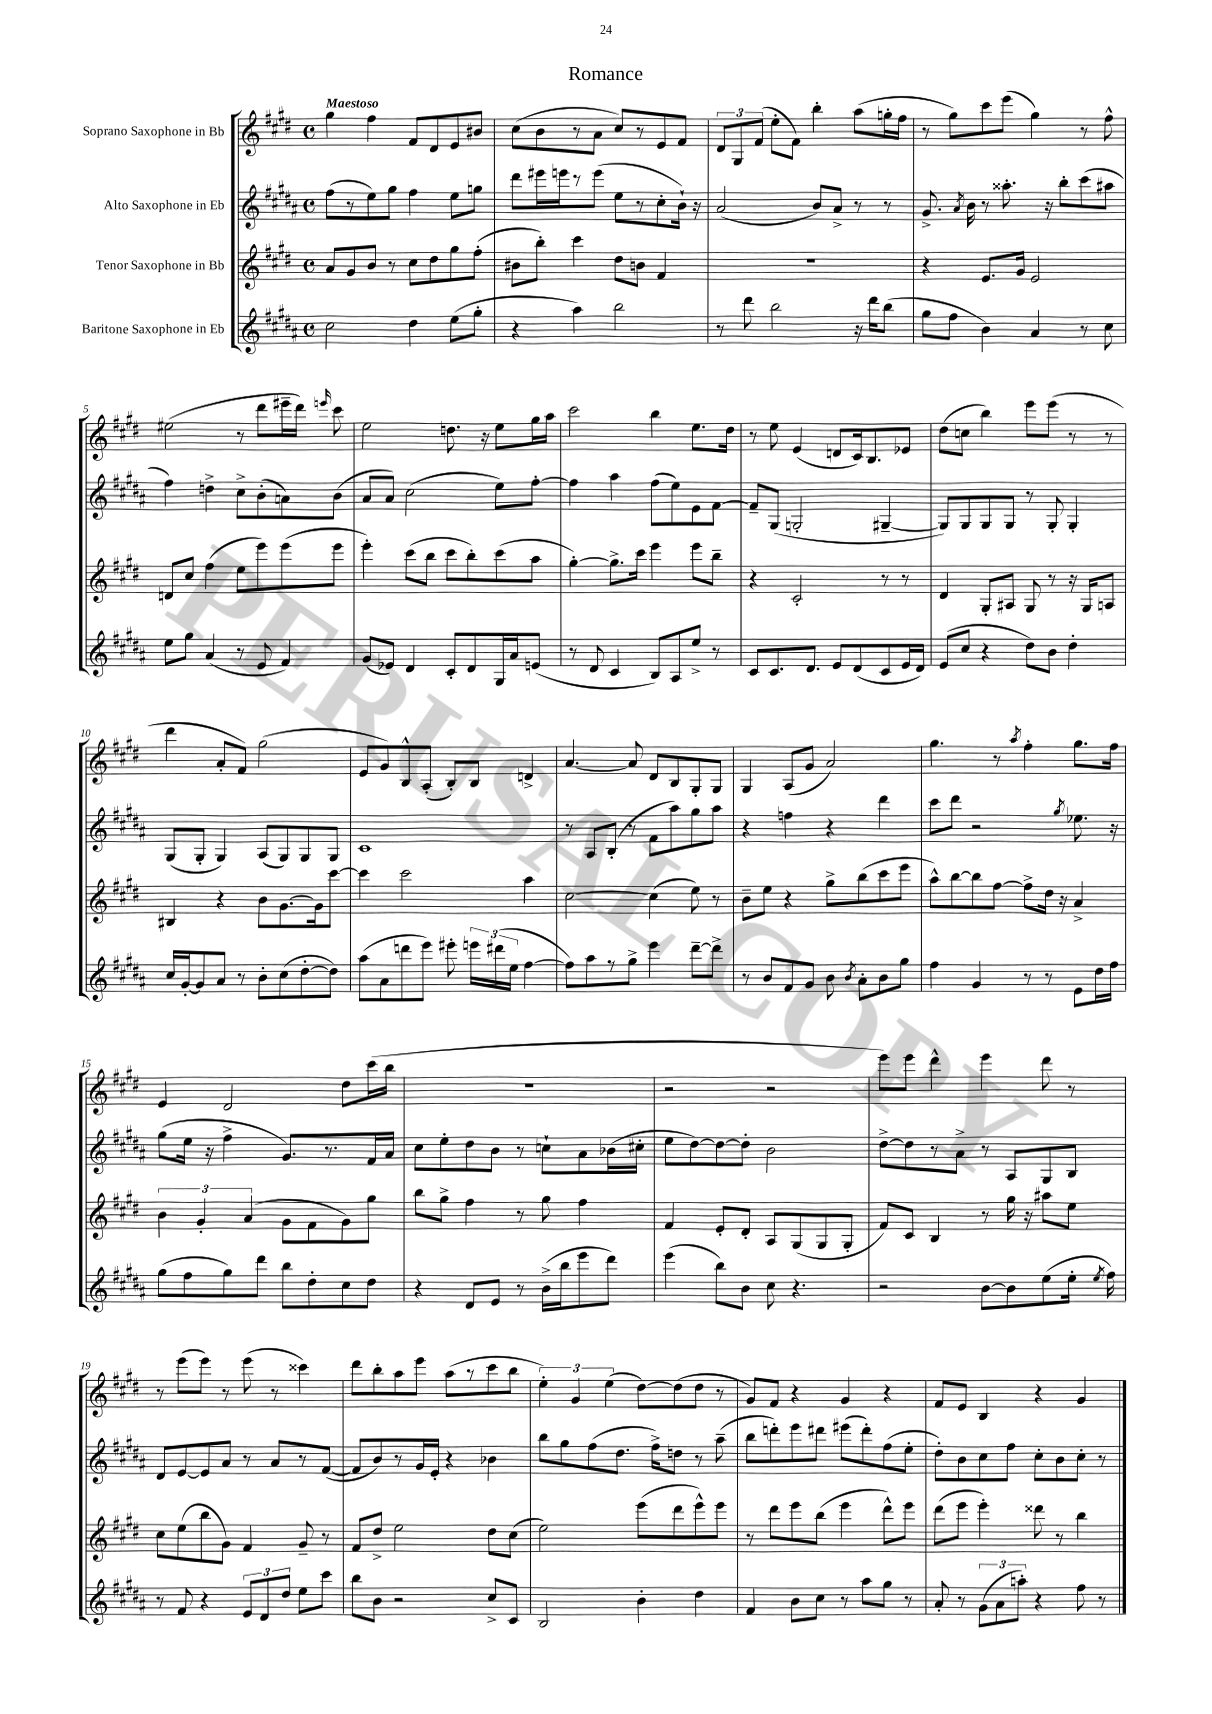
\header { title = "Romance" }
<<
\new StaffGroup <<
\new Staff = "s0" \with { instrumentName = "Soprano Saxophone in Bb" } {
    \clef treble \key e \major \defaultTimeSignature \time 4/4 \tempo "Maestoso"
    \autoBeamOff gis''4 fis''4 fis'8[ dis'8 e'8 bis'8] |
    cis''8[( b'8 r8 a'8] cis''8[) r8 e'8 fis'8] |
    \tuplet 3/2 { dis'8[ gis8 fis'8]( } e''8[-. fis'8]) b''4-. a''8[( g''16-. fis''16] |
    r8 gis''8[) cis'''8 e'''8]( gis''4) r8 fis''8-^ |
    eis''2( r8 dis'''8[ eis'''16-- dis'''16]) \grace { e'''16 } cis'''8 |
    e''2 d''8. r16 e''8[ gis''16 a''16] |
    cis'''2 b''4 e''8.[ dis''16] |
    r8 e''8 e'4( d'8[ cis'16) b8. ees'8] |
    dis''8[( c''8] b''4) e'''8[ e'''8]( r8 r8 |
    dis'''4 a'8[-. fis'8]) gis''2( |
    e'8[ gis'8) b8-^ a8]-.( b8[-.) b8] d'4-> |
    a'4.~ a'8 dis'8[ b8 gis8-. gis8] |
    gis4 a8[( gis'8] a'2) |
    gis''4. r8 \acciaccatura { a''8 } fis''4-. gis''8.[ fis''16] |
    e'4 dis'2 dis''8[ cis'''16( b''16] |
    R1 |
    r2 r2 |
    e'''8[) e'''8] dis'''4-^ e'''4 dis'''8 r8 |
    r8 e'''8[( e'''8]) r8 e'''8( r8 cisis'''4) |
    dis'''8[ b''8-. a''8 e'''8] a''8[( r8 cis'''8 b''8] |
    \tuplet 3/2 { e''4-.) gis'4 e''4( } dis''8[~) dis''8( dis''8] r8 |
    gis'8[) fis'8] r4 gis'4 r4 |
    fis'8[ e'8] b4 r4 gis'4 \bar "|." |
}
\new Staff = "s1" \with { instrumentName = "Alto Saxophone in Eb" } {
    \clef treble \key b \major \defaultTimeSignature \time 4/4
    \autoBeamOff fis''8[( r8 e''8) gis''8] fis''4 e''8[ g''8] |
    dis'''8[ eis'''16 e'''16 r8 e'''8]( e''8[ r8 cis''8-. b'16]-!) r16 |
    ais'2( b'8[) ais'8]-> r8 r8 |
    gis'8.-> \acciaccatura { ais'8 } b'16 r8 aisis''8.-. r16 b''8[-. cis'''8( ais''8] |
    fis''4) d''4-> cis''8[-> b'8-.( a'8) b'8]( |
    ais'8[ ais'8]) cis''2( e''8[) fis''8]~-. |
    fis''4 ais''4 fis''8[( e''8) e'8 fis'8]~ |
    fis'8[-- gis8]( g2-. gis4~-- |
    gis8[) gis8 gis8 gis8] r8 gis8-. gis4-. |
    gis8[( gis8]-. gis4) ais8[( gis8) gis8 gis8] |
    cis'1 |
    r8 ais8[ b8]-.( r8 fis'8[ ais''8) gis''8 ais''8] |
    r4 f''4 r4 dis'''4 |
    cis'''8[ dis'''8] r2 \acciaccatura { gis''8 } ees''8. r16 |
    gis''8[( e''16] r16 fis''4-> gis'8.[) r8. fis'16 ais'16] |
    cis''8[ e''8-. dis''8 b'8] r8 c''8[-! ais'8 bes'16( cis''16]-. |
    e''8[ dis''8~) dis''8~ dis''8]-. b'2 |
    dis''8[~-> dis''8 r8 ais'8]-> r8 ais8[ gis8 b8] |
    dis'8[ e'8~ e'8 ais'8] r8 ais'8[ r8 fis'8]~( |
    fis'8[ b'8) r8 gis'16 e'16]-. r4 bes'4 |
    b''8[ gis''8 fis''8( dis''8.] fis''16[->) d''8] r8 ais''8--( |
    b''8[ d'''8-.) e'''8 dis'''8] eis'''8[( dis'''8-.) fis''8( e''8]-. |
    dis''8[-.) b'8 cis''8 fis''8] cis''8[-. b'8 cis''8]-. r8 \bar "|." |
}
\new Staff = "s2" \with { instrumentName = "Tenor Saxophone in Bb" } {
    \clef treble \key e \major \defaultTimeSignature \time 4/4
    \autoBeamOff a'8[ gis'8 b'8] r8 cis''8[ dis''8 gis''8 fis''8]-.( |
    bis'8[ b''8]-.) cis'''4 dis''8[ b'8] fis'4 |
    R1 |
    r4 e'8.[ gis'16] e'2 |
    d'8[ cis''8] fis''4( e''8[ e'''8) e'''8( e'''8] |
    e'''4-.) cis'''8[( b''8] cis'''8[ b''8-.) cis'''8( a''8] |
    gis''4~-.) gis''8.[-> cis'''16] e'''4 e'''8[ b''8]-- |
    r4 cis'2-. r8 r8 |
    dis'4 gis8[-. ais8] gis8 r8 r16 gis16[ a8] |
    bis4 r4 b'8[ gis'8.~ gis'16 cis'''8]~ |
    cis'''4 cis'''2 a''4 |
    cis''2~ cis''4( e''8) r8 |
    b'8[-- e''8] r4 gis''8[-> b''8( cis'''8 e'''8] |
    a''8[-^) b''8~ b''8 fis''8]~ fis''8[-> dis''16] r16 a'4-> |
    \tuplet 3/2 { b'4 gis'4-. a'4( } gis'8[ fis'8 gis'8) gis''8] |
    b''8[ gis''8]-> fis''4 r8 gis''8 fis''4 |
    fis'4 e'8[-. dis'8]-. a8[ gis8( gis8 gis8]-. |
    fis'8[) cis'8] b4 r8 gis''16 r16 ais''8[ e''8] |
    cis''8[ e''8( b''8 gis'8]) fis'4 gis'8-- r8 |
    fis'8[ dis''8]-> e''2 dis''8[ cis''8]( |
    e''2) e'''8[( dis'''8 e'''8-^) e'''8] |
    r8 dis'''8[ e'''8 b''8]( e'''4 dis'''8[-^) e'''8] |
    dis'''8[( e'''8] e'''4-.) disis'''8 r8 b''4 \bar "|." |
}
\new Staff = "s3" \with { instrumentName = "Baritone Saxophone in Eb" } {
    \clef treble \key b \major \defaultTimeSignature \time 4/4
    \autoBeamOff cis''2 dis''4 e''8[( gis''8]-. |
    r4 ais''4) b''2 |
    r8 dis'''8 b''2 r16 dis'''16[ b''8]( |
    gis''8[ fis''8] b'4) ais'4 r8 cis''8 |
    e''8[ gis''8] ais'4( r8 e'8 fis'4) |
    gis'8[( ees'8]) dis'4 cis'8[-. dis'8 gis16 ais'16 e'8]( |
    r8 dis'8 cis'4 b8[) ais8 e''8]-> r8 |
    cis'8[ cis'8. dis'8.] e'8[ dis'8( cis'8 e'16 dis'16]) |
    e'8[( cis''8] r4 dis''8[) b'8] dis''4-. |
    cis''16[ gis'16~-. gis'8 ais'8] r8 b'8[-. cis''8( dis''8~-. dis''8]) |
    ais''8[( ais'8 d'''8 e'''8]) eis'''8-. \tuplet 3/2 { e'''16[ dis'''16( e''16] } fis''4~ |
    fis''8[) ais''8 r8 gis''8]-> e'''4 dis'''8[~-- dis'''8]-> |
    r8 b'8[ fis'8 gis'8] b'8 \acciaccatura { b'8 } ais'8[-. b'8 gis''8] |
    fis''4 gis'4 r8 r8 e'8[ dis''16 fis''16] |
    gis''8[( fis''8 gis''8) dis'''8] b''8[ dis''8-. cis''8 dis''8] |
    r4 dis'8[ e'8] r8 b'16[->( b''16 e'''8 dis'''8]) |
    e'''4( b''8[) b'8] cis''8 r4. |
    r2 b'8[~ b'8 e''8( e''16]-. \acciaccatura { e''8 } fis''16) |
    r8 fis'8 r4 \tuplet 3/2 { e'8[ dis'8 dis''8] } e''8[ cis'''8] |
    b''8[ b'8] r2 cis''8[-> cis'8] |
    b2 b'4-. dis''4 |
    fis'4 b'8[ cis''8] r8 ais''8[ gis''8] r8 |
    ais'8-. r8 \tuplet 3/2 { gis'8[( ais'8 a''8]-.) } r4 fis''8 r8 \bar "|." |
}
>>
>>
